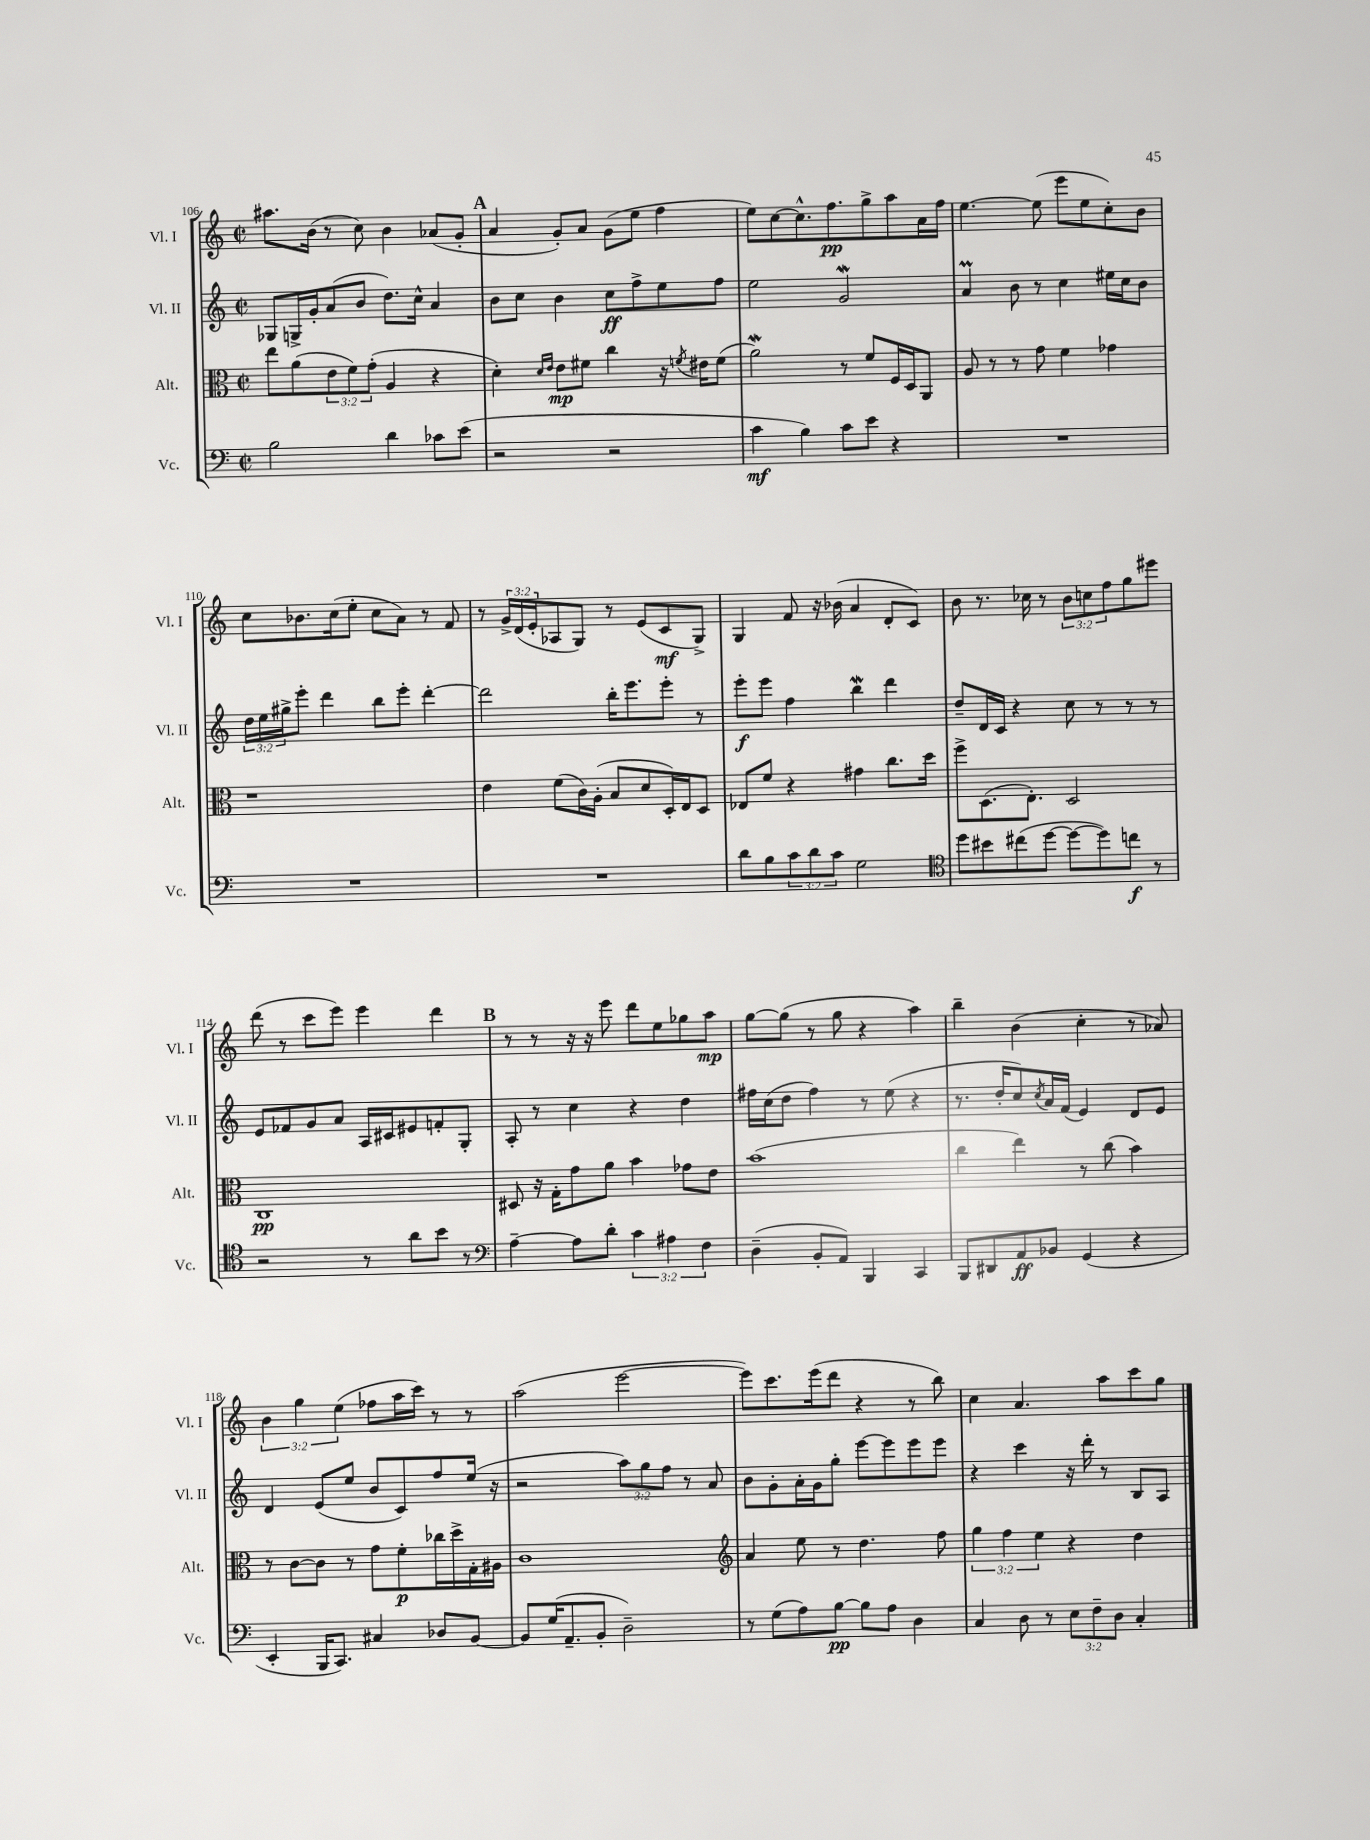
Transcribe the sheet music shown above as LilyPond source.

<<
\new StaffGroup <<
\new Staff = "s0" \with { instrumentName = "Vl. I" shortInstrumentName = "Vl. I" } {
    \clef treble \key c \major \defaultTimeSignature \time 2/2 \override Staff.TupletNumber.text = #tuplet-number::calc-fraction-text
    ais''8. b'16( r8 c''8) b'4 aes'8( g'8-. |
    \mark \markup { \bold "A" } a'4 g'8-.) a'8 g'8( e''8 f''4 |
    e''8) c''8~ c''8.-^ f''8.\pp g''8-> a''8 a'16 f''16 |
    e''4.~ e''8( e'''8 e''8 c''8-.) b'8 |
    c''8 bes'8. c''16( e''8-. c''8 a'8) r8 f'8 |
    r8 \tuplet 3/2 { g'16-> d'16( e'16-. } aes8 g8) r8 e'8( c'8\mf g8->) |
    g4 f'8 r16 bes'16( a'4 d'8-. c'8) |
    b'8 r8. ces''16 r8 \tuplet 3/2 { b'8 c''8 f''8 } g''8 eis'''8 |
    d'''8( r8 c'''8 e'''8) e'''4 d'''4 |
    \mark \markup { \bold "B" } r8 r8 r16 r16 e'''8 d'''8 e''8 ges''8 a''8\mp |
    g''8~ g''8( r8 g''8 r4 a''4) |
    b''4-- b'4( c''4-. r8 aes'8) |
    \tuplet 3/2 { b'4 g''4 e''4( } fes''8 a''16 c'''16) r8 r8 |
    a''2( e'''2~ |
    e'''8) c'''8. e'''16( d'''8 r4 r8 b''8) |
    c''4 a'4. a''8 c'''8 g''8 \bar "|." |
}
\new Staff = "s1" \with { instrumentName = "Vl. II" shortInstrumentName = "Vl. II" } {
    \clef treble \key c \major \defaultTimeSignature \time 2/2 \override Staff.TupletNumber.text = #tuplet-number::calc-fraction-text
    ges8 g16-> g'16-. a'8( b'8 d''8.) c''16-^ a'4 |
    \mark \markup { \bold "A" } b'8 c''8 b'4 c''8\ff f''8-> e''8 f''8 |
    e''2 g'2\mordent |
    a'4\prall b'8 r8 c''4 eis''16 c''16 b'8 |
    \tuplet 3/2 { d''16 e''16 gis''16-> } e'''8-. d'''4 b''8 e'''8-. d'''4~-. |
    d'''2 b''16-. e'''8. e'''8-. r8 |
    e'''8-.\f e'''8 f''4 b''4\mordent d'''4 |
    d''8-- d'16 c'16 r4 c''8 r8 r8 r8 |
    e'8 fes'8 g'8 a'8 a16 cis'16 eis'8 f'8-. g8-. |
    \mark \markup { \bold "B" } a8-. r8 c''4 r4 d''4 |
    fis''16 c''16( d''8 fis''4) r8 e''8( r4 |
    r8. d''16-. c''8) \acciaccatura { c''8 } a'16 f'16( e'4) d'8 e'8 |
    d'4 e'8( e''8 b'8 c'8) f''8 e''16( r16 |
    r2 \tuplet 3/2 { a''8) g''8 f''8 } r8 a'8 |
    b'8 g'8-. a'16-. g'16 g''8-. e'''8~ e'''8 e'''8 e'''8 |
    r4 c'''4 r16 d'''16-. r8 b8 a8 \bar "|." |
}
\new Staff = "s2" \with { instrumentName = "Alt." shortInstrumentName = "Alt." } {
    \clef alto \key c \major \defaultTimeSignature \time 2/2 \override Staff.TupletNumber.text = #tuplet-number::calc-fraction-text
    e''8 a'8( \tuplet 3/2 { e'8 f'8) g'8-.( } a4 r4 |
    \mark \markup { \bold "A" } d'4-.) \grace { d'16 e'16 } e'8\mp fis'8 c''4 r16 \acciaccatura { f'8 } eis'16 f'8( |
    a'2\mordent) r8 f'8 f16 d16 a,8 |
    a8 r8 r8 g'8 f'4 ges'4 |
    r1 |
    e'4 f'8( c'16) a16-.( b8 d'8 d16-.) e16 d8 |
    ees8 f'8 r4 gis'4 c''8. d''16 |
    f''8-> d8.( e8.-.) d2 |
    c1\pp |
    \mark \markup { \bold "B" } dis8 r16 g16-. g'8 a'8 b'4 ges'8 e'8 |
    b'1( |
    c''4 e''4) r8 c''8( b'4) |
    r8 c'8~ c'8 r8 g'8 f'8-.\p ces''16 d''16-> g16-. ais16 |
    c'1 |
    \clef treble a'4 e''8 r8 d''4. f''8 |
    \tuplet 3/2 { g''4 f''4 e''4 } r4 d''4 \bar "|." |
}
\new Staff = "s3" \with { instrumentName = "Vc." shortInstrumentName = "Vc." } {
    \clef bass \key c \major \defaultTimeSignature \time 2/2 \override Staff.TupletNumber.text = #tuplet-number::calc-fraction-text
    b2 d'4 ces'8 e'8( |
    \mark \markup { \bold "A" } r2 r2 |
    c'4\mf b4) c'8 e'8 r4 |
    R1 |
    R1 |
    R1 |
    d'8 b8 \tuplet 3/2 { c'8 d'8 c'8 } g2 |
    \clef tenor d''8 bis'8 cis''8( d''8~ d''8~ d''8) c''8\f r8 |
    r2 r8 a'8 b'8 r8 |
    \mark \markup { \bold "B" } \clef bass a4~-- a8 d'8-. \tuplet 3/2 { c'4 ais4 f4 } |
    d4--( b,8-. a,8) b,,4 c,4 |
    b,,8 dis,8 a,8\ff bes,8 g,4( r4 |
    e,4-. b,,16 c,8.) cis4 des8 b,8~ |
    b,8 g16( a,8.-- b,8-. d2--) |
    r8 g8( a8) b8~\pp b8 a8 d4 |
    c4 d8 r8 \tuplet 3/2 { e8 f8-- d8 } c4-. \bar "|." |
}
>>
>>
\layout { \context { \Score currentBarNumber = #106 } }
